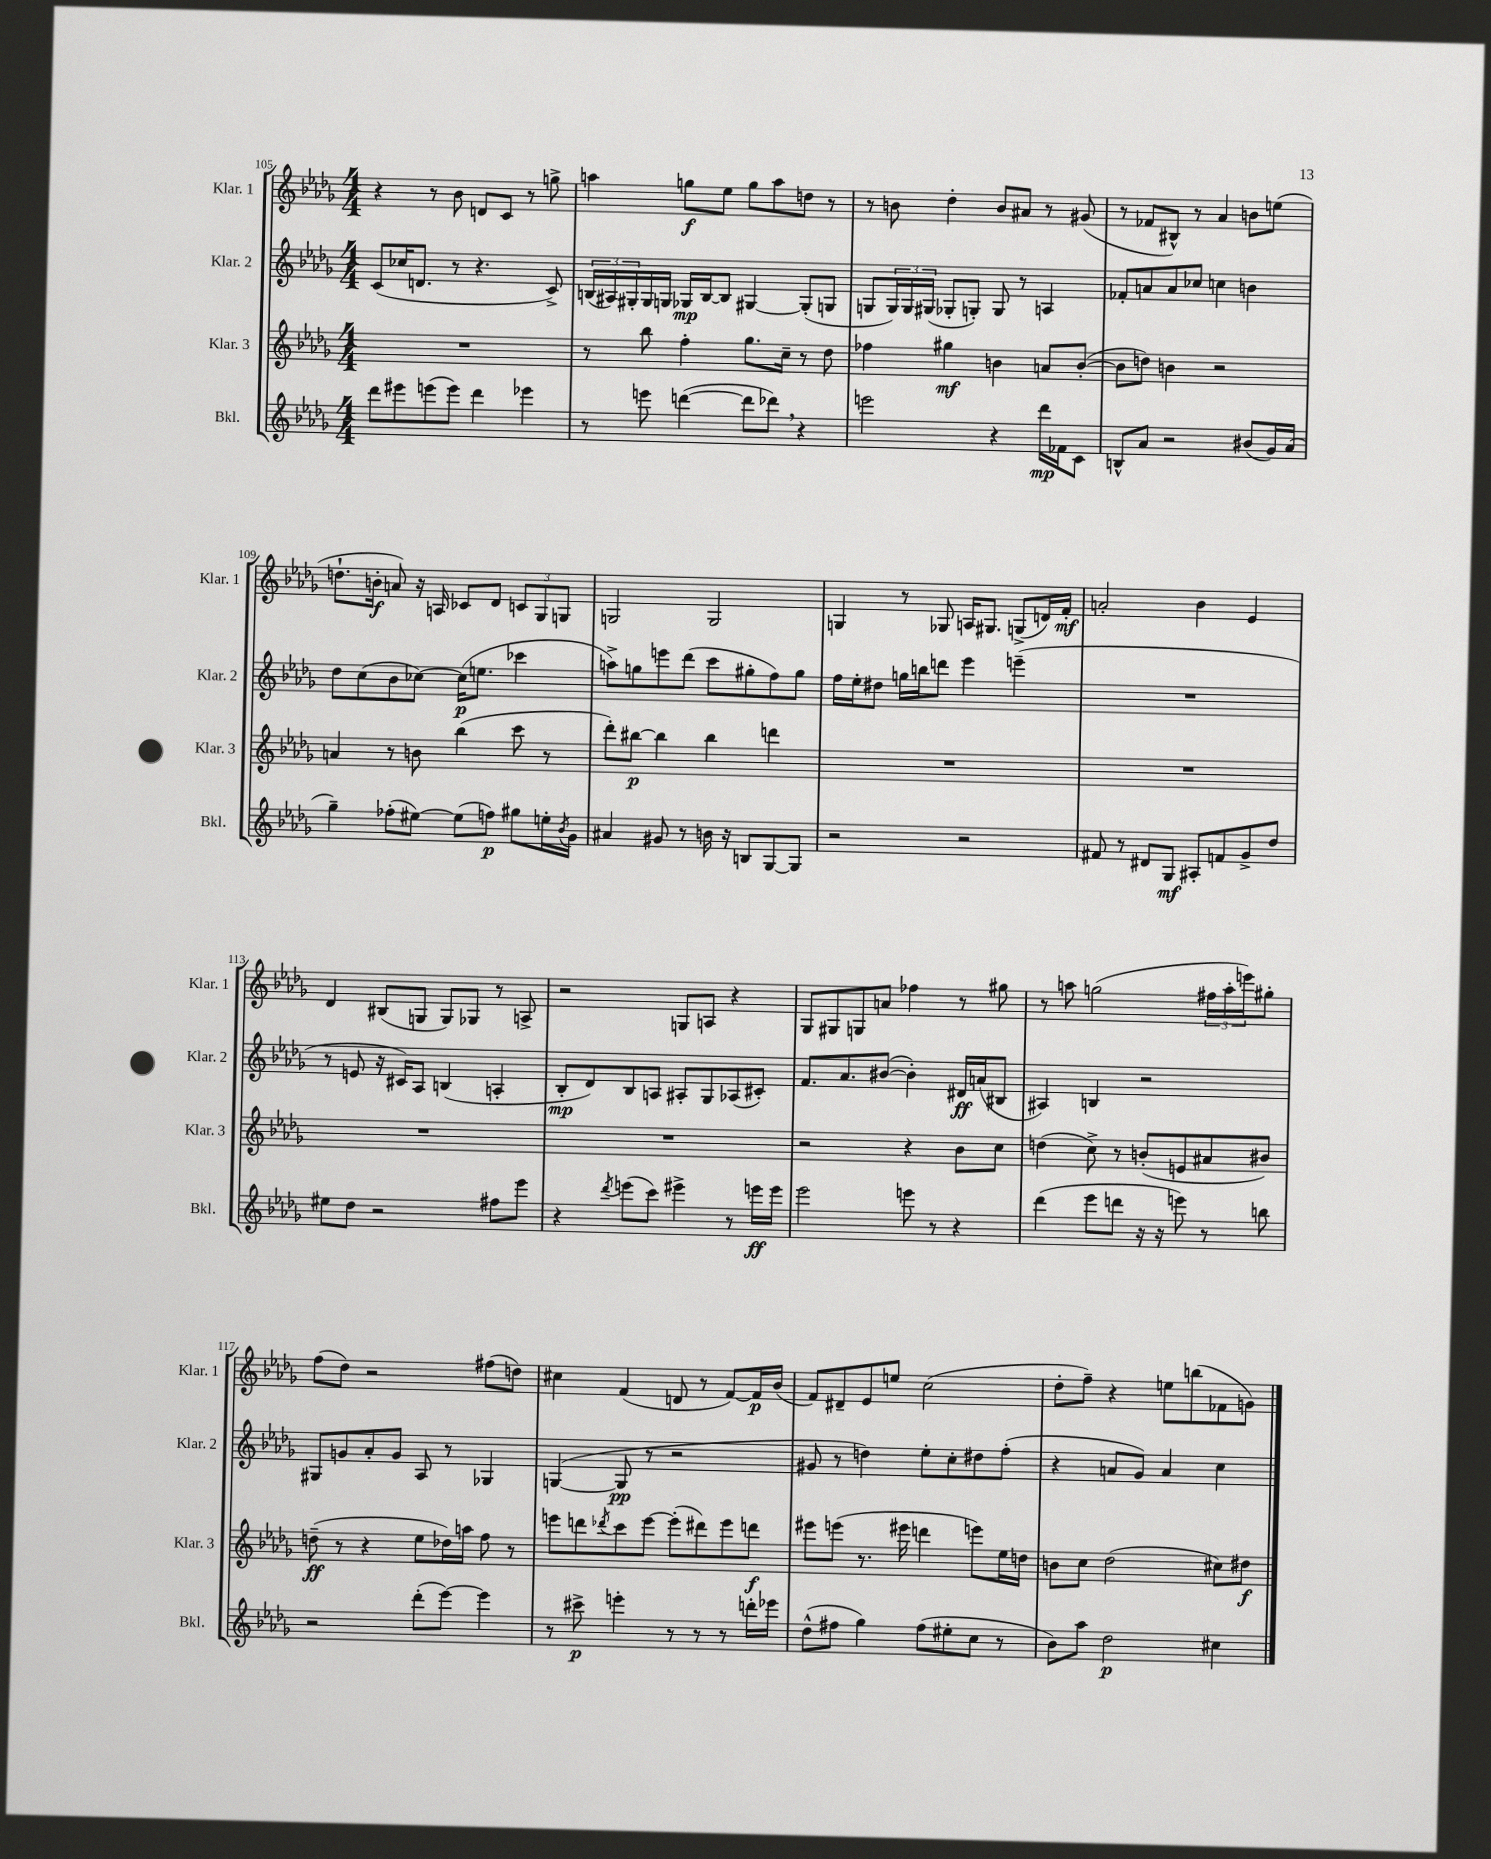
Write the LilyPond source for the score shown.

<<
\new StaffGroup <<
\new Staff = "s0" \with { instrumentName = "Klar. 1" shortInstrumentName = "Klar. 1" } {
    \clef treble \key des \major \numericTimeSignature \time 4/4
    r4 r8 bes'8 d'8 c'8 r8 g''8-> |
    a''4 g''8\f ees''8 g''8 a''8 d''8 r8 |
    r8 b'8 des''4-. b'8 ais'8 r8 gis'8( |
    r8 fes'8 bis8-^) r8 aes'4 b'8 e''8( |
    d''8.-! b'16-.\f a'8) r16 a16 ces'8 des'8 \tuplet 3/2 { c'8 ges8 g8 } |
    g2 g2 |
    g4 r8 ges8 a16 gis8. g8->( d'16) f'16-.\mf |
    a'2-. bes'4 ees'4 |
    des'4 bis8( g8 g8) ges8 r8 a8-> |
    r2 g8 a8 r4 |
    ges8 gis8 g8 a'8 fes''4 r8 gis''8 |
    r8 a''8 g''2( \tuplet 3/2 { fis''16 a''16-. e'''16) } gis''8-. |
    f''8( des''8) r2 fis''8( d''8) |
    cis''4 f'4( d'8 r8 f'8~) f'16\p bes'16( |
    f'8) dis'8-- ees'8 e''8 c''2( |
    des''8-. f''8--) r4 e''8 b''8( fes'8 g'8) \bar "|." |
}
\new Staff = "s1" \with { instrumentName = "Klar. 2" shortInstrumentName = "Klar. 2" } {
    \clef treble \key des \major \numericTimeSignature \time 4/4
    c'8( ces''16 d'8. r8 r4. c'8->) |
    \tuplet 3/2 { b16( ais16) gis16-. } gis16 g16 ges16\mp b16~ b8 gis4~ gis8-.( g8 |
    g8 \tuplet 3/2 { g16) g16 gis16( } ges8-. g8-.) g8 r8 a4 |
    fes'8-. a'8 a'8 ces''8 c''4 b'4 |
    des''8 c''8( bes'8 ces''8~) ces''16\p( e''8. ces'''4 |
    a''8->) g''8 e'''8 des'''8( c'''8 gis''8-. f''8) gis''8 |
    f''16 ees''16-. dis''8 g''16 b''16 d'''8 ees'''4 e'''4--( |
    R1 |
    r8 e'8 r16 cis'16) aes8 b4( a4-. |
    bes8-.\mp des'8) bes8 a8 ais8-. ges8 aes8( cis'8-.) |
    f'8. aes'8. bis'8~( bis'4-.) dis'16\ff a'16( bis8 |
    ais4) b4 r2 |
    gis8 g'8 aes'8-. g'8 aes8 r8 ges4 |
    g4~( g8\pp r8 r2 |
    gis'8 r8 d''4) ees''8-. c''8-. dis''8 f''8-.( |
    r4 a'8 ges'8) a'4 c''4 \bar "|." |
}
\new Staff = "s2" \with { instrumentName = "Klar. 3" shortInstrumentName = "Klar. 3" } {
    \clef treble \key des \major \numericTimeSignature \time 4/4
    R1 |
    r8 bes''8 f''4-. ges''8. c''16-- r8 des''8 |
    fes''4 gis''4\mf b'4 a'8 b'8~-.( |
    b'8 d''8) b'4 r2 |
    a'4 r8 b'8 bes''4( c'''8 r8 |
    des'''8-.) bis''8~\p bis''4 bis''4 d'''4 |
    R1 |
    R1 |
    R1 |
    R1 |
    r2 r4 bes'8 c''8 |
    d''4( c''8->) r8 b'8-.( e'8 ais'8 bis'8) |
    d''8--\ff( r8 r4 ees''8 des''16) a''16 f''8 r8 |
    e'''8 d'''8 \acciaccatura { des'''8 } c'''8 e'''8~ e'''8-.( dis'''8) e'''8 d'''8\f |
    eis'''8 e'''8( r8. eis'''16 d'''4 e'''8) ees''16 d''16 |
    b'8 c''8 des''2( cis''8) dis''8\f \bar "|." |
}
\new Staff = "s3" \with { instrumentName = "Bkl." shortInstrumentName = "Bkl." } {
    \clef treble \key des \major \numericTimeSignature \time 4/4
    des'''8 eis'''8 e'''8( e'''8) des'''4 ees'''4 |
    r8 e'''8 d'''4~( d'''8 des'''8) \breathe r4 |
    e'''2 r4 des'''16\mp fes'16 c'8 |
    b8-^ aes'8 r2 bis'8( ges'16) aes'16( |
    ges''4--) fes''8-.( eis''8~) eis''8( f''8\p) gis''8 e''16-. \acciaccatura { bes'8 } ges'16 |
    ais'4 gis'8 r8 b'16 r16 b8 ges8~ ges8 |
    r2 r2 |
    fis'8 r8 dis'8 ges8\mf ais8-. f'8 ges'8-> des''8 |
    eis''8 des''8 r2 fis''8 ees'''8 |
    r4 \acciaccatura { des'''8 } e'''8( c'''8) eis'''4-> r8 e'''16\ff e'''16 |
    ees'''2 e'''8 r8 r4 |
    des'''4( ees'''8 d'''8 r16 r16 e'''8) r8 b''8 |
    r2 des'''8-.( ees'''8~) ees'''4 |
    r8 cis'''8->\p e'''4-. r8 r8 r8 d'''16-. ees'''16 |
    des''8-^( fis''8 ges''4) fis''8( eis''8-. c''8 r8 |
    bes'8) aes''8 des''2\p cis''4 \bar "|." |
}
>>
>>
\layout { \context { \Score currentBarNumber = #105 } }
